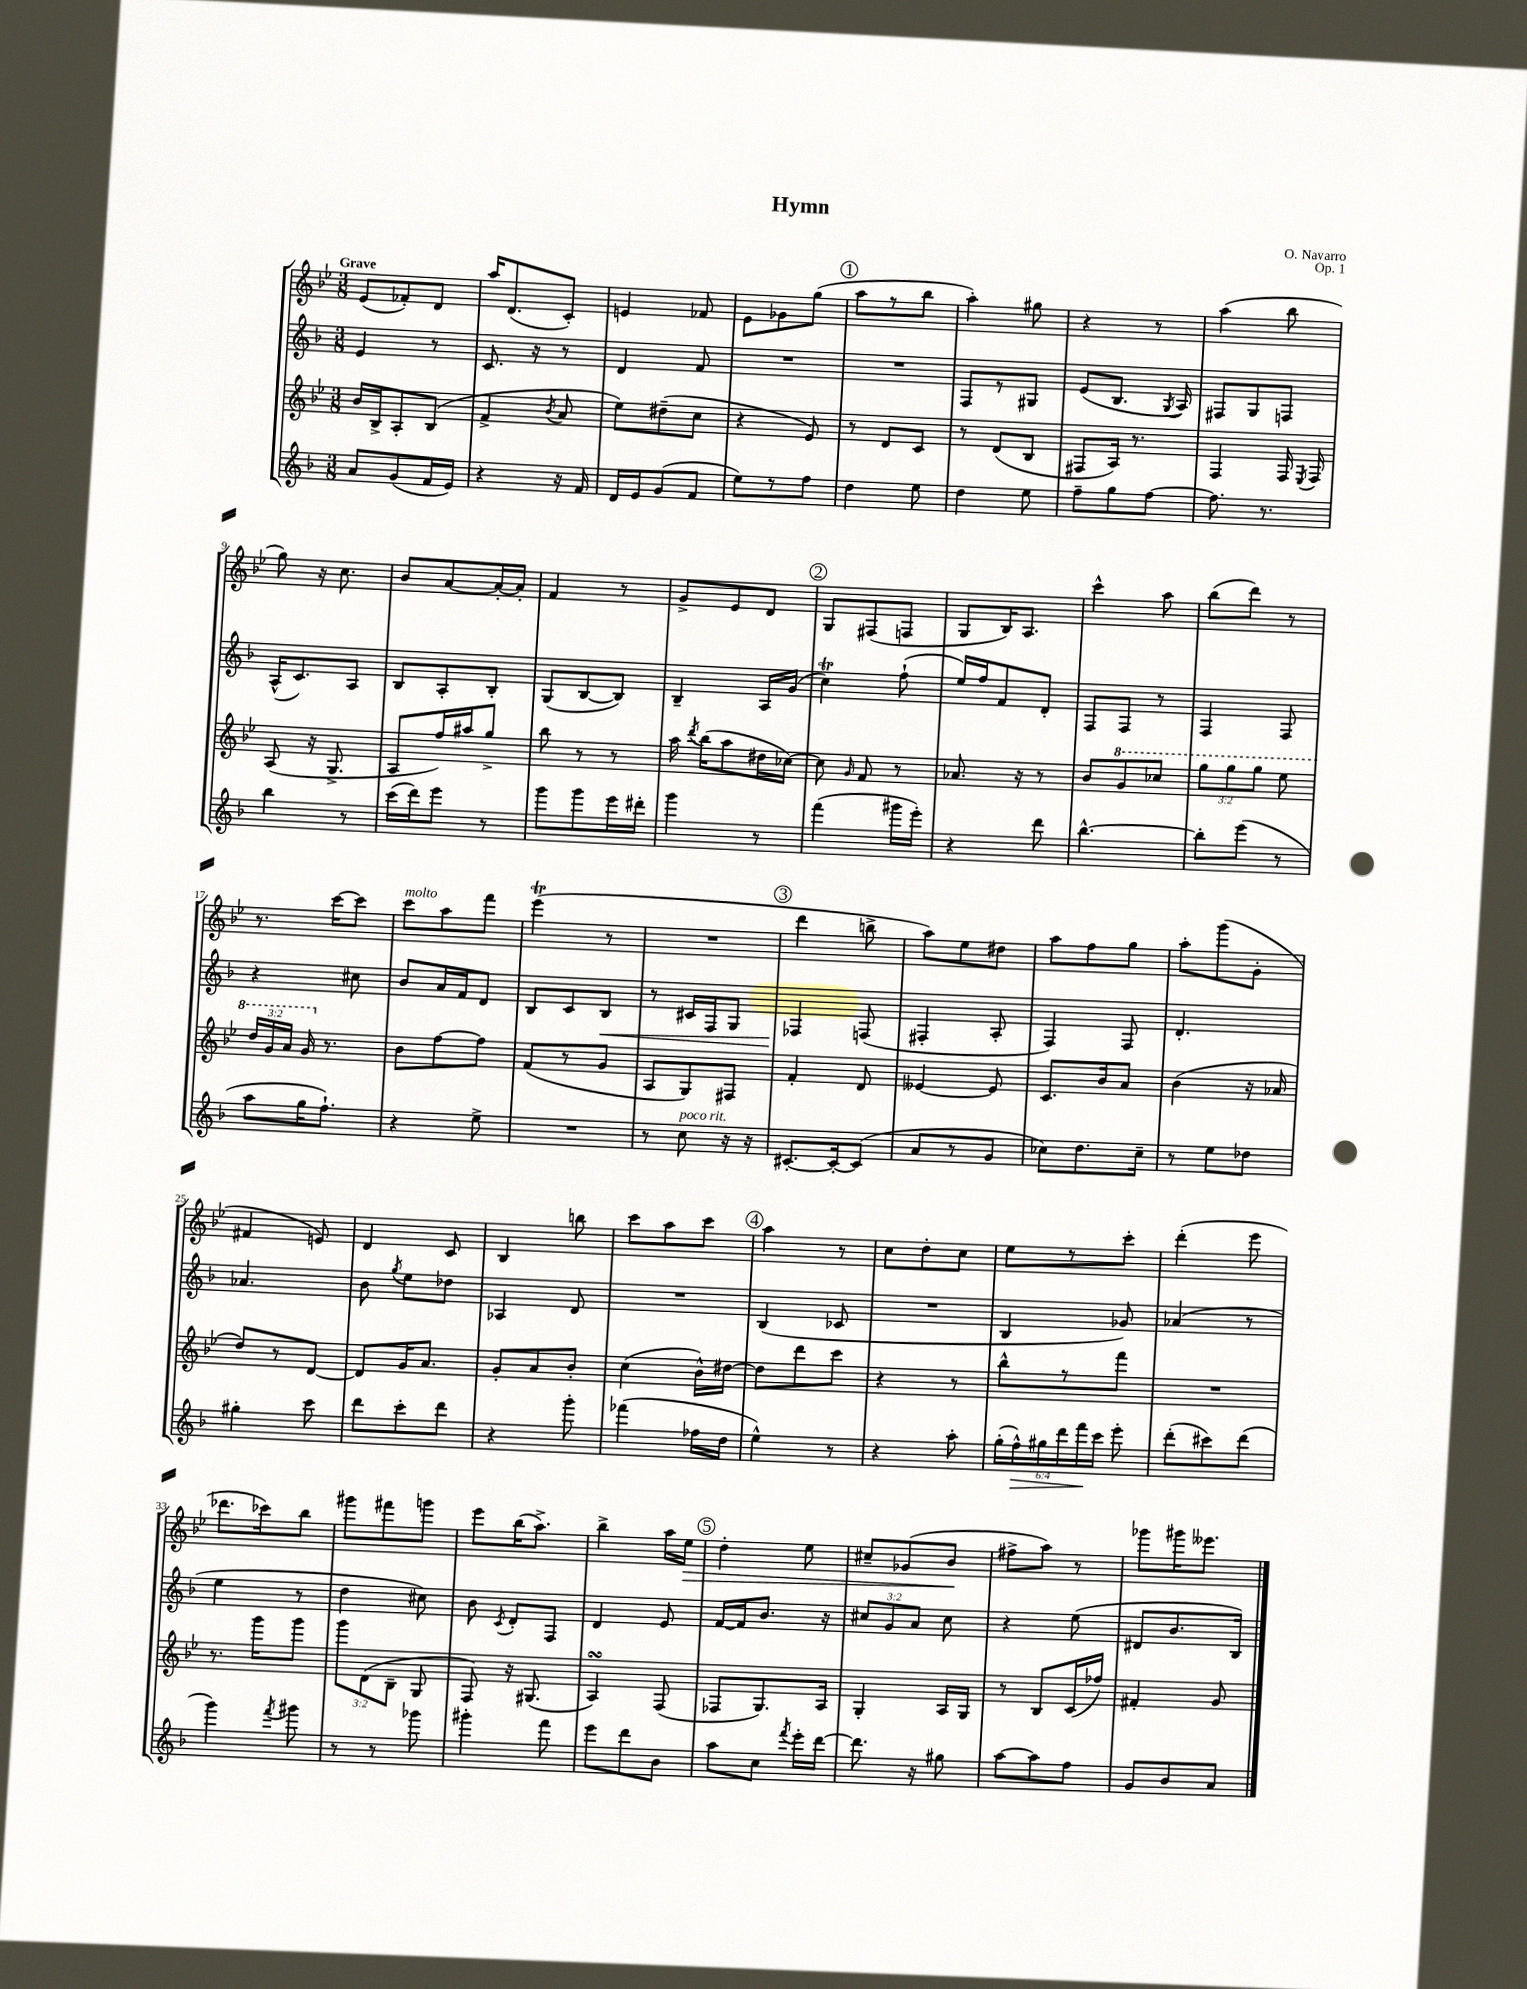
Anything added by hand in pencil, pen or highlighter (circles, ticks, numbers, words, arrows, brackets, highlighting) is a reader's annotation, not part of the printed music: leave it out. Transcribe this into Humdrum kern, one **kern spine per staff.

**kern	**kern	**kern	**kern
*staff4	*staff3	*staff2	*staff1
*clefG2	*clefG2	*clefG2	*clefG2
*k[b-]	*k[b-e-]	*k[b-]	*k[b-e-]
*M3/8	*M3/8	*M3/8	*M3/8
8a	16b-	4e	(8e-
.	16B-^	.	.
(8g	8A'	.	8f-')
16f	(8B-	8r	8d
16e)	.	.	.
=	=	=	=
4r	4f^	8.c	16aa
.	.	.	(8.d
.	.	16r	.
.	8qb-	.	.
16r	8a	8r	8c')
16f	.	.	.
=	=	=	=
16d	8ee-)	4d	4e
16e	.	.	.
(8g	(8dd#~	.	.
8f	8cc	8f	8f-
=	=	=	=
8ee)	4r	4.r	8e-
8r	.	.	8g-
8ff	8e-)	.	(8gg
=	=	=	=
4dd	8r	4.r	8aa
.	8d	.	8r
8ee	8c	.	8bb-
=	=	=	=
4dd	8r	8F	4aa')
.	(8d	8r	.
8ee	8B-	8G#	8gg#
=	=	=	=
8ff~	8F#	(8e	4r
8gg	16A)	8.B-	.
.	8.r	.	.
[8ff	.	.	8r
.	.	8qG	.
.	.	16A)	.
=	=	=	=
8.ff]	4F	8F#	(4aa
.	.	8G	.
8.r	.	.	.
.	16F	8F	8bb-
.	8qE-	.	.
.	16F	.	.
=	=	=	=
4bb-	(8A	(16A^^	8gg)
.	.	8.c)	.
.	16r	.	16r
.	8.G^	.	8.cc
8r	.	8A	.
=	=	=	=
(16ccc	8A	8B-	8b-
16ddd)	.	.	.
8eee	16ff)	8A'	[8a
.	16aa#	.	.
8r	8gg^	8B-'	16a'_
.	.	.	16a']
=	=	=	=
8ggg	8bb-	(8G	4f
8ggg	8r	[8B-	.
16eee	8r	8B-])	8r
16ddd#'	.	.	.
=	=	=	=
4ggg	16aa	4B-~	8g^
.	8qddd	.	.
.	(16bb-	.	.
.	8aa	.	8e-
8r	16dd#	16A	8d
.	[16cc-)	(16g	.
=	=	=	=
(4fff	8cc-]	4cc)	8G
.	16qqg	.	.
.	8f	.	(8F#
16ggg#	8r	(8ff`	8F
16eee')	.	.	.
=	=	=	=
4r	8.a-	16ee)	8G
.	.	16ff	.
.	.	8f	16B-)
.	16r	.	8.A
8ddd	8r	8d'	.
=	=	=	=
[4.bb-^^	8b-	8F	4ccc^^
.	8gg	8F	.
.	8ccc-	8r	8aa
=	=	=	=
8bb-']	12ggg	4F	(8bb-
.	12ggg	.	.
(8eee	.	.	8ddd)
.	12ggg	.	.
8r	8eee-	8F	8r
=	=	=	=
8aa	24ddd	4r	8.r
.	24gg	.	.
.	24aa	.	.
16gg	16gg	.	.
8.ff`)	8.r	.	[16ccc
.	.	8cc#	8ccc]
=	=	=	=
4r	8b-	8b-	8ccc
.	[8ff	16a	8aa
.	.	16f	.
8ee^	8ff]	8d	8fff
=	=	=	=
4.r	(8f	8B-	(4eee-
.	8r	8c	.
.	8g	8B-	8r
=	=	=	=
8r	8A	8r	4.r
8cc	8G)	16c#	.
.	.	16F	.
16r	8F#	8G	.
16r	.	.	.
=	=	=	=
[8.c#'	4f'	4F-	4ddd
16c#'_	.	.	.
(8c#]	8d	(8F	8bb^
=	=	=	=
8a	[4e--	4F#'	8aa)
8r	.	.	8ee-
8g	8e--]	8A'	8dd#
=	=	=	=
8cc-)	8.c	4F)	8aa
8.dd	.	.	8ff
.	16b-	.	.
.	8a	8F	8gg
16cc-~	.	.	.
=	=	=	=
8r	(4b-	4.d'	8aa'
8ee	.	.	(8ggg
8dd-	16r	.	8g'
.	16a-	.	.
=	=	=	=
4gg#'	8dd)	4.a-	4f#
.	8r	.	.
8ccc	[8d	.	8e)
=	=	=	=
8ddd	8d]	8b-	4d
.	.	8qgg	.
8ccc'	16g	8ee	.
.	8.a	.	.
8ddd	.	8dd-	8c
=	=	=	=
4r	8g'	4A-	4B-
.	8a	.	.
8ggg'	8b-'	8d	8bb
=	=	=	=
(4fff-	(4cc	4.r	8ccc
.	.	.	8aa
16ff-	16b-^^)	.	8ccc
16dd	[16dd#	.	.
=	=	=	=
4ee^^)	8dd#]	(4B-	4aa
.	8ddd	.	.
8r	8ccc	8c-	8r
=	=	=	=
4r	4r	4.r	8cc
.	.	.	8dd'
8aa'	8r	.	8cc
=	=	=	=
(24gg'	8bb-^^	4B-	8ee-
24ff^^)	.	.	.
24gg#	.	.	.
24ddd	8r	.	8r
24fff	.	.	.
24ccc	.	.	.
8eee'	8fff	8g-)	8ccc'
=	=	=	=
(8ddd'	4.r	(4a-	(4ddd'
8ccc#)	.	.	.
(8ddd	.	8r	8eee-
=	=	=	=
4ggg)	8.r	4ee	8.ddd-
.	16ggg	.	16ccc-)
8qfff	.	.	.
8ggg#	8ggg	8r	8bb-
=	=	=	=
8r	12ggg	4dd	8ggg#
.	(12d	.	.
8r	.	.	8fff#
.	12B-~	.	.
8ggg-	8G	8cc#)	8ggg
=	=	=	=
4ggg#'	8F)	8b-	8eee-
.	.	8qc	.
.	16r	8d'	(16bb-
.	(8.G#	.	8.aa^)
8fff	.	8F	.
=	=	=	=
8eee	4A)	4d	4bb-^
8ddd	.	.	.
8b-	(8F	8e	16aa
.	.	.	16ee-
=	=	=	=
8aa	8F-	[16f	4dd'
.	.	16f]	.
8cc	8.G)	8.b-	.
8qfff	.	.	.
16eee'	.	.	8ee-
[16ddd	16A	16r	.
=	=	=	=
8.ddd]	4G'	12cc#	8cc#~
.	.	12g	.
.	.	.	(8g-
.	.	12a	.
16r	.	.	.
8gg#	16A	8cc#	8b-
.	16G	.	.
=	=	=	=
[8aa	8r	4r	8ff#^
8aa]	8B-	.	8aa)
8ff	(16c	(8ee	8r
.	16ff-)	.	.
=	=	=	=
8g	4f#'	8d#	8ggg-
8b-	.	8.b-	16ggg#
.	.	.	8.eee--
8a	8g	.	.
.	.	16B-)	.
==	==	==	==
*-	*-	*-	*-
